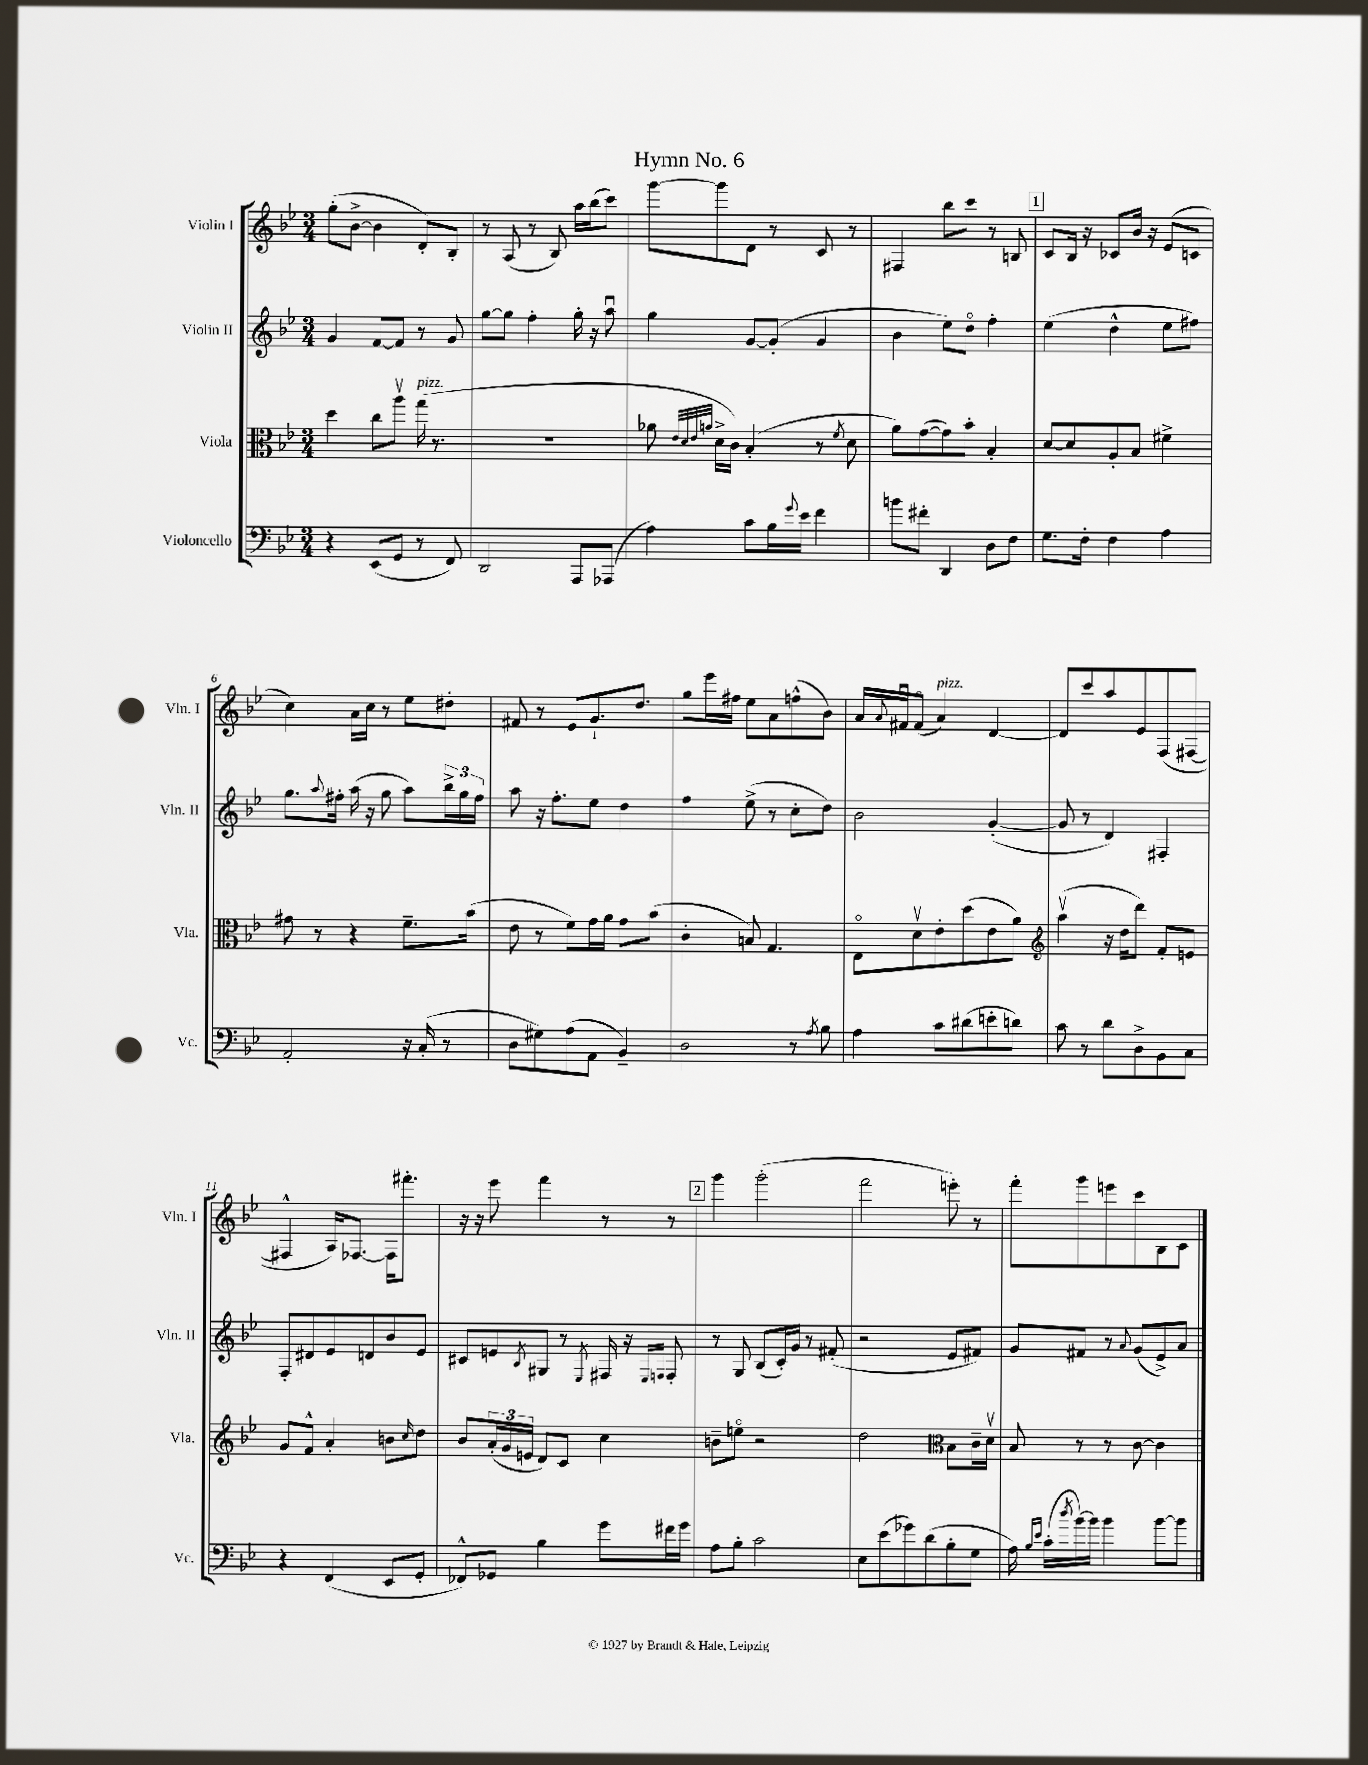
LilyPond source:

\header { title = "Hymn No. 6" }
<<
\new StaffGroup <<
\new Staff = "s0" \with { instrumentName = "Violin I" shortInstrumentName = "Vln. I" } {
    \clef treble \key bes \major \numericTimeSignature \time 3/4
    g''8-.( bes'8~-> bes'4 d'8-.) bes8-. |
    r8 a8( r8 bes8) a''16 bes''16( c'''8) |
    g'''8~ g'''8 d'8 r8 c'8 r8 |
    fis4 bes''8 c'''8 r8 b8 |
    \mark \markup { \box "1" } c'8 bes16 r16 ces'8 bes'16 r16 ees'8( c'8 |
    c''4) a'16 c''16 r8 ees''8 dis''8-. |
    fis'8 r8 ees'8 g'8.-! d''8. |
    g''8 ees'''16 fis''16 ees''8 a'8 f''8-^( bes'8) |
    a'16 \appoggiatura { a'8 } fis'16\downbow fis'8\flageolet( a'4^\markup { \italic "pizz." }) d'4~ |
    d'8 c'''8 a''8 ees'8 f8( fis8~ |
    fis4-^ a16) fes8.~ fes16 fis'''8.-. |
    r16 r16 ees'''8 f'''4 r8 r8 |
    \mark \markup { \box "2" } g'''4 g'''2-.( |
    f'''2 e'''8-.) r8 |
    f'''8-. g'''8 e'''8 c'''8 bes8 c'8 \bar "|." |
}
\new Staff = "s1" \with { instrumentName = "Violin II" shortInstrumentName = "Vln. II" } {
    \clef treble \key bes \major \numericTimeSignature \time 3/4
    g'4 f'8~ f'8 r8 g'8 |
    g''8~ g''8 f''4-. g''16-. r16 a''8\downbow |
    g''4 g'8~ g'8-.( g'4 |
    bes'4 ees''8) d''8\flageolet f''4-. |
    \mark \markup { \box "1" } ees''4( d''4-^ ees''8 fis''8) |
    g''8. \appoggiatura { a''8 } fis''16-. a''16( r16 g''8 a''8) \tuplet 3/2 { bes''16-> g''16 fis''16 } |
    a''8 r16 f''8.-. ees''8 d''4 |
    f''4 ees''8->( r8 c''8-. d''8) |
    bes'2 g'4~-.( |
    g'8 r8 d'4) fis4-. |
    f8-. dis'8 ees'8 d'8 bes'8 ees'8 |
    cis'8 e'8 \acciaccatura { bes8 } gis8 r8 \acciaccatura { ees8 } fis16 r16 \grace { ees16 f16 } f8-. |
    \mark \markup { \box "2" } r8 g8 bes8( c'16-.) g'16 r8 fis'8-.( |
    r2 ees'8 fis'8) |
    g'8 fis'8 r8 \appoggiatura { a'8 } g'8( ees'8->) a'8 \bar "|." |
}
\new Staff = "s2" \with { instrumentName = "Viola" shortInstrumentName = "Vla." } {
    \clef alto \key bes \major \numericTimeSignature \time 3/4
    d''4 c''8 a''8\upbow g''16^\markup { \italic "pizz." }( r8. |
    r2. |
    aes'8 \grace { ees'32 d'32 ees'32 a'32 } d'16-> c'16) bes4-.( r8 \acciaccatura { f'8 } d'8 |
    a'8) g'8~( g'8) bes'8-. bes4-. |
    \mark \markup { \box "1" } d'8~ d'8 a8-. bes8 fis'4-> |
    gis'8 r8 r4 f'8.-- bes'16( |
    ees'8 r8 f'8) g'16 a'16 g'8 bes'8( |
    c'4-. b8) g4. |
    ees8\flageolet d'8\upbow ees'8-. d''8( ees'8 a'8) |
    \clef treble a''4\upbow( r16 d''16 d'''8) f'8-. e'8 |
    g'8 f'8-^ a'4-. b'8 \grace { c''16 } d''8 |
    bes'8 \tuplet 3/2 { a'16-.( g'16 e'16 } d'8) c'8 c''4 |
    \mark \markup { \box "2" } b'8-- e''8\flageolet r2 |
    d''2 \clef alto bes8 c'16-- d'16\upbow |
    bes8 r8 r8 c'8~ c'4 \bar "|." |
}
\new Staff = "s3" \with { instrumentName = "Violoncello" shortInstrumentName = "Vc." } {
    \clef bass \key bes \major \numericTimeSignature \time 3/4
    r4 ees,8( g,8 r8 f,8) |
    d,2 a,,8 aes,,8( |
    a4) c'8 bes16 \appoggiatura { g'8 } ees'16 f'4 |
    b'8 fis'8-. d,4 d8 f8 |
    \mark \markup { \box "1" } g8. f16-. f4 a4 |
    a,2-. r16 c16-.( r8 |
    d8 gis8) a8( a,8 bes,4--) |
    d2 r8 \acciaccatura { a8 } bes8 |
    a4 c'8 dis'8( e'8-. d'8) |
    c'8 r8 d'8 d8-> bes,8 c8 |
    r4 f,4( ees,8 g,8-. |
    fes,8-^) ges,8 bes4 g'8 fis'16 g'16 |
    \mark \markup { \box "2" } a8 bes8-. c'2 |
    ees8 ees'8( ges'8) d'8( bes8-. g8 |
    a16) \grace { bes16 ees'16 } c'16-.( \acciaccatura { d''8 } bes'16~) bes'16 bes'4 bes'8~ bes'8 \bar "|." |
}
>>
>>
